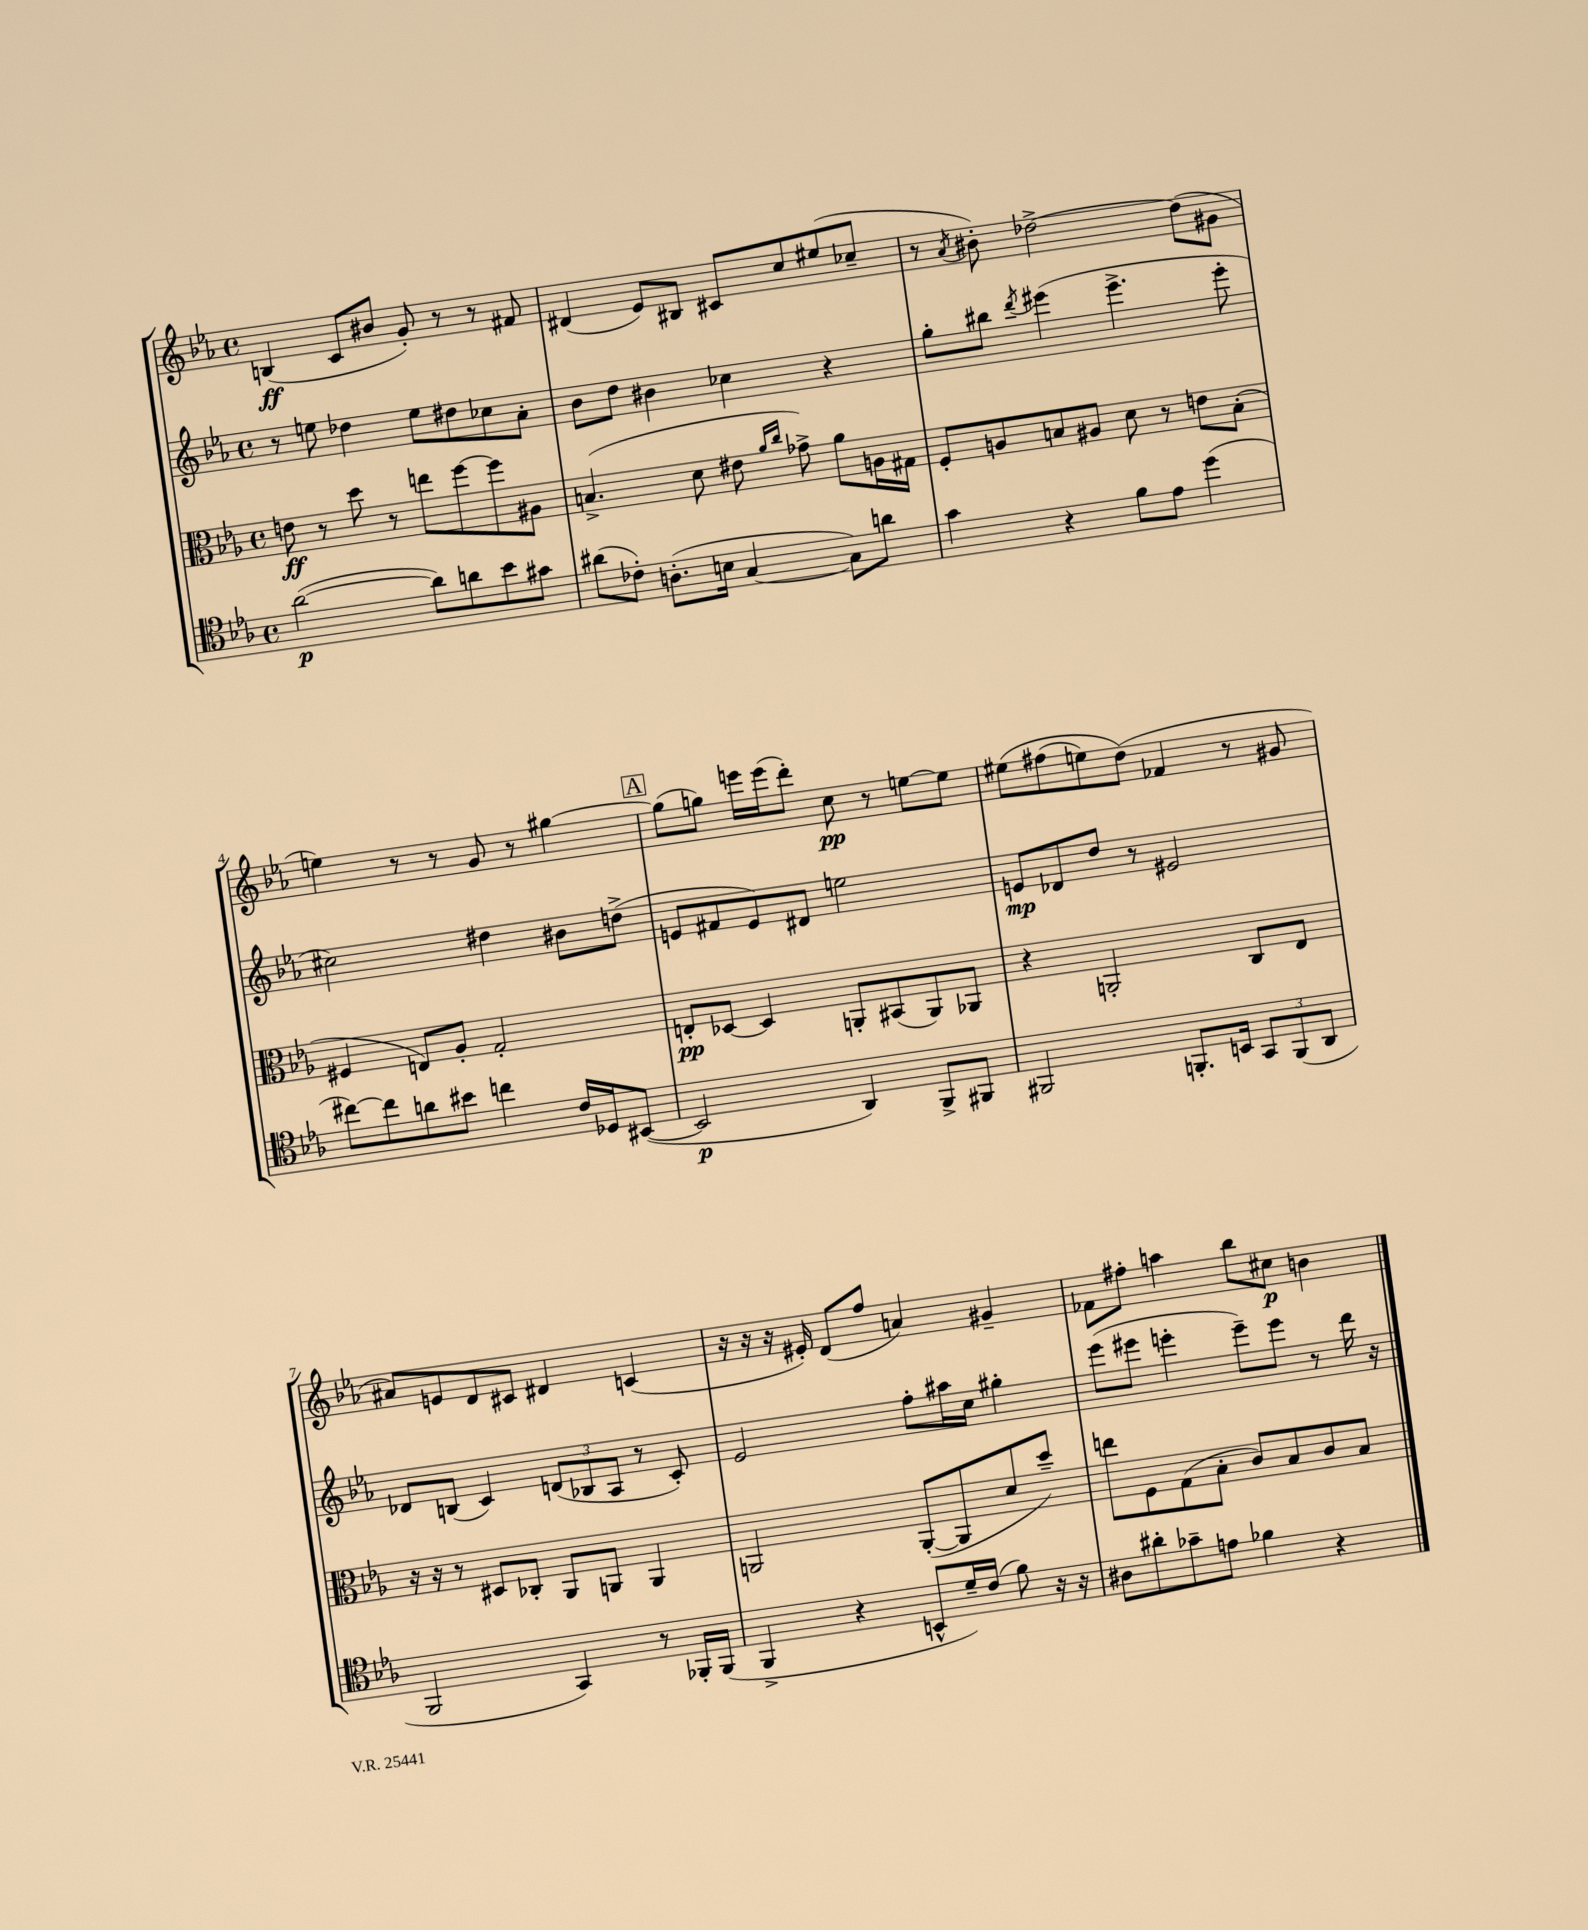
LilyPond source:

<<
\new StaffGroup <<
\new Staff = "s0" {
    \clef treble \key ees \major \defaultTimeSignature \time 4/4
    b4\ff( c'8 bis'8 g'8-.) r8 r8 fis'8 |
    dis'4( ees'8) bis8 cis'8 c''8 eis''8( ces''8-- |
    r8 \acciaccatura { aes'8 } bis'8-.) des''2~-> des''8( gis'8 |
    e''4) r8 r8 g'8 r8 gis''4~ |
    \mark \markup { \box "A" } gis''8( g''8) e'''16 e'''16( d'''8-.) c''8\pp r8 e''8~ e''8 |
    eis''8\( fis''8( e''8) d''8(\) fes'4 r8 gis'8 |
    ais'8) e'8 d'8 cis'8 dis'4 c'4( |
    r16 r16 r16 eis'16-.) d'8( f''8 a'4) gis'4-- |
    fes'8 fis''8-. a''4 bes''8 cis''8\p b'4 \bar "|." |
}
\new Staff = "s1" {
    \clef treble \key ees \major \defaultTimeSignature \time 4/4
    r8 e''8 des''4 e''8 dis''8 ces''8 aes'8-. |
    bes'8 d''8 bis'4 ces''4 r4 |
    g''8-. bis''8 \acciaccatura { d'''8 } eis'''4( eis'''4.-> eis'''8-. |
    cis''2) dis''4 bis'8 d''8->( |
    \mark \markup { \box "A" } e'8 fis'8 e'8) dis'8 e''2 |
    e'8\mp des'8 d''8 r8 eis'2 |
    des'8 b8( c'4) \tuplet 3/2 { d'8( bes8 aes8 } r8 c'8-.) |
    ees'2 f''8-. ais''16 c''16 gis''4-. |
    ees'''8( eis'''8 e'''4-. e'''8--) e'''8 r8 d'''16 r16 \bar "|." |
}
\new Staff = "s2" {
    \clef alto \key ees \major \defaultTimeSignature \time 4/4
    e'8\ff r8 d''8 r8 e''8 f''8~ f''8 ais8 |
    b4.->( d'8 eis'8 \grace { aes'16 c''16 } ges'8->) aes'8 a16 gis16 |
    f8-. a8 b8 ais8 d'8 r8 e'8 b8-.( |
    fis4 e8) aes8-. g2-. |
    \mark \markup { \box "A" } e8-.\pp des8~ des4 a,8-. bis,8( a,8) aes,8 |
    r4 a,2-. c8 ees8 |
    r16 r16 r8 dis8 ces8-. aes,8 a,8 a,4 |
    a,2 a,8~-.( a,8 d'8 d''8--) |
    e''8 f8 g8( bes8-. c'8) bes8 c'8 bes8 \bar "|." |
}
\new Staff = "s3" {
    \clef tenor \key ees \major \defaultTimeSignature \time 4/4
    aes'2~\p( aes'8) a'8 bes'8 gis'8 |
    ais'8( ces'8-.) a8.-.( b16 g4~ g8) a'8 |
    g'4 r4 f'8 ees'8 d''4( |
    cis''8~) cis''8 a'8 bis'8 c''4 c'16 des16 bis,8~( |
    \mark \markup { \box "A" } bis,2\p aes,4) f,8-> fis,8 |
    fis,2 f,8.-. b,16 \tuplet 3/2 { g,8 f,8( aes,8 } |
    f,2 g,4) r8 fes,16-. fes,16( |
    f,4-> r4 b,8-^ d'16--) c'16( f'8) r16 r16 |
    ais8 ais'8-. ges'8-- e'8 fes'4 r4 \bar "|." |
}
>>
>>
